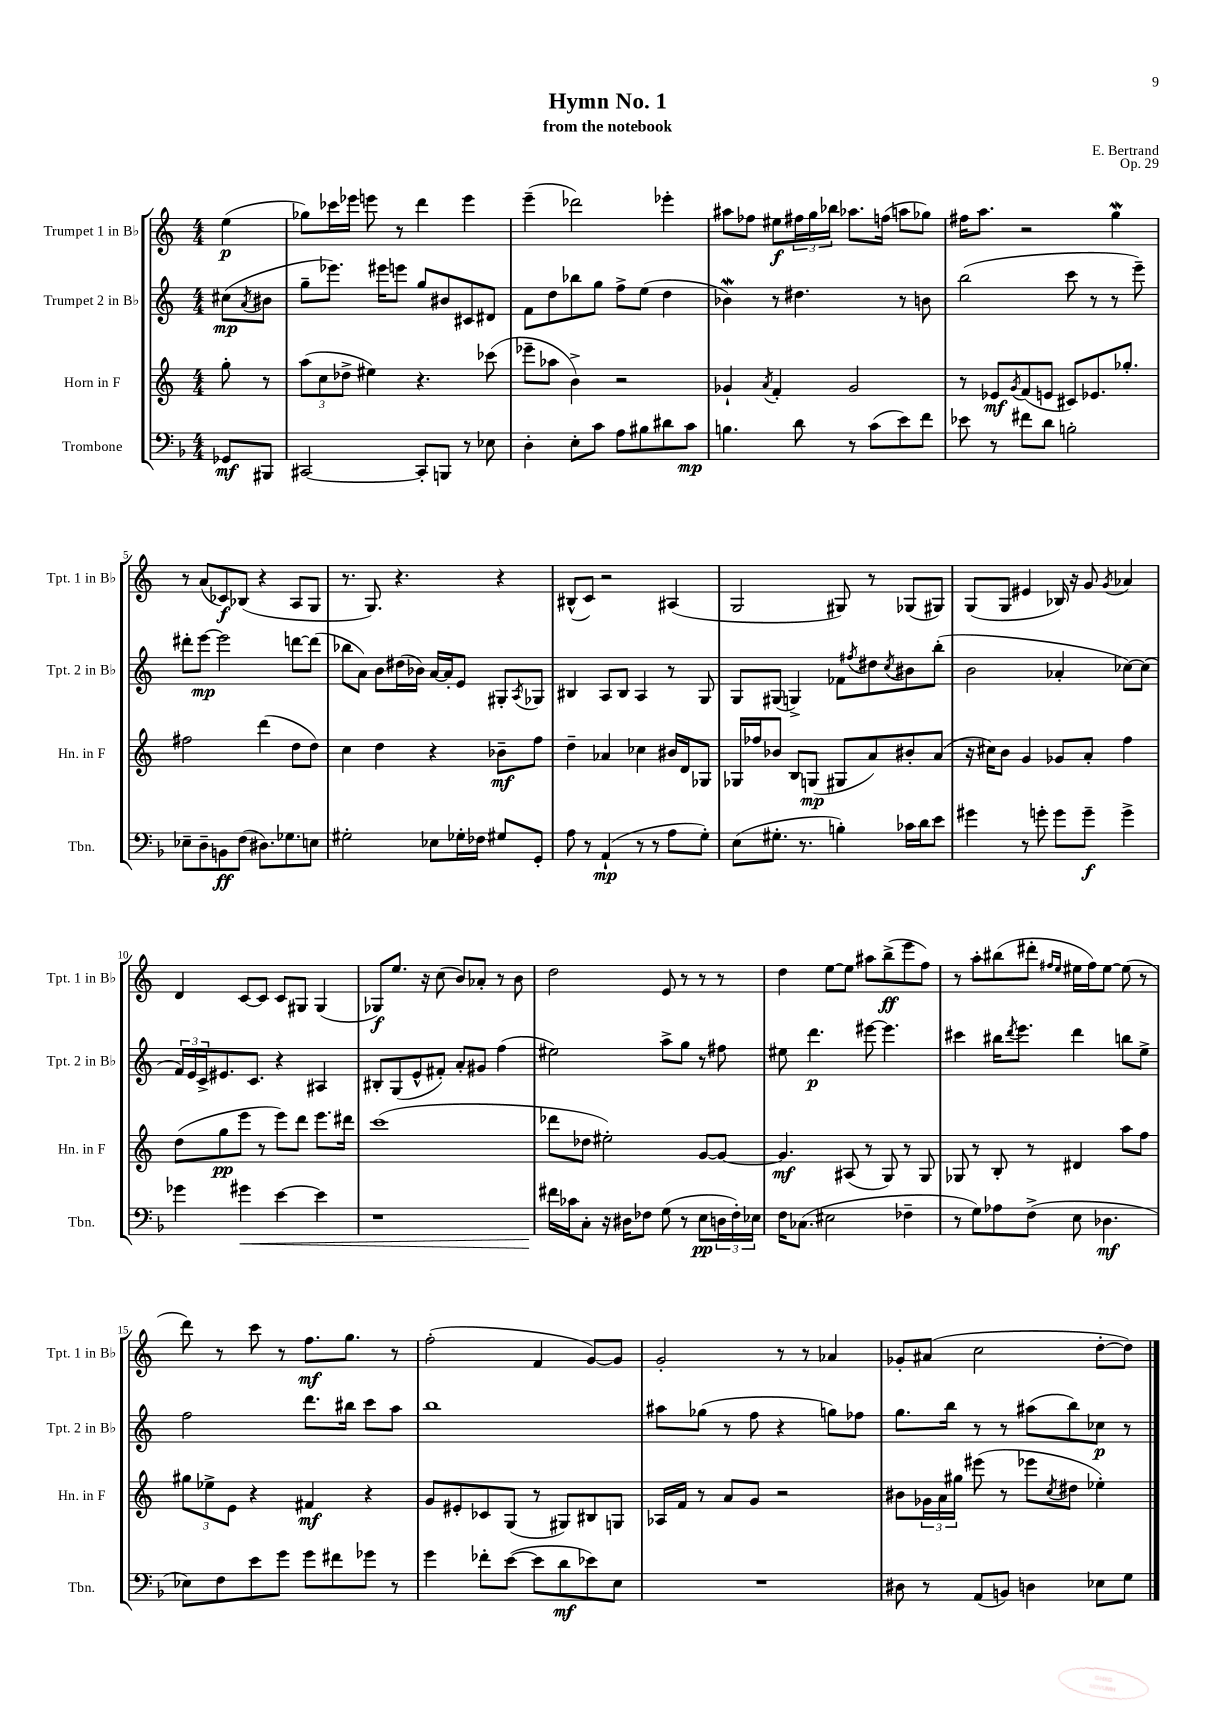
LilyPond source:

\header { title = "Hymn No. 1" composer = "E. Bertrand" subtitle = "from the notebook" opus = "Op. 29" }
<<
\new StaffGroup <<
\new Staff = "s0" \with { instrumentName = "Trumpet 1 in Bb" shortInstrumentName = "Tpt. 1 in Bb" } {
    \clef treble \key c \major \numericTimeSignature \time 4/4 \partial 4
    e''4\p( |
    ges''8) ces'''16 ees'''16 e'''8 r8 d'''4 e'''4 |
    e'''4--( des'''2) ees'''4-. |
    ais''8 fes''8 eis''8\f \tuplet 3/2 { fis''16 g''16 bes''16 } aes''8. f''16( a''8 ges''8) |
    fis''16 a''8. r2 g''4\mordent |
    r8 a'8( ces'8\f) bes8( r4 a8 g8 |
    r8. g8.) r4. r4 |
    bis8-^( c'8) r2 ais4( |
    g2 gis8) r8 ges8( gis8) |
    g8( g8 eis'4 bes16) r16 g'8 \acciaccatura { g'8 } aes'4 |
    d'4 c'8~ c'8 c'8 gis8 gis4( |
    ges8\f) e''8. r16 c''8( b'8) aes'8-. r8 b'8 |
    d''2 e'8 r8 r8 r8 |
    d''4 e''8~ e''8 ais''8 b''8->\ff( e'''8 f''8) |
    r8 a''8-. bis''8( dis'''8-. \grace { fis''16 e''16 } eis''16 fis''16) eis''8~ eis''8( r8 |
    d'''8) r8 c'''8 r8 f''8.\mf g''8. r8 |
    f''2-.( f'4 g'8~) g'8 |
    g'2-. r8 r8 aes'4 |
    ges'8-. ais'8( c''2 d''8~-. d''8) \bar "|." |
}
\new Staff = "s1" \with { instrumentName = "Trumpet 2 in Bb" shortInstrumentName = "Tpt. 2 in Bb" } {
    \clef treble \key c \major \numericTimeSignature \time 4/4 \partial 4
    cis''8\mp( \acciaccatura { a'8 } bis'8 |
    g''8-- ees'''8.) eis'''16 e'''8 g''8 bis'8 cis'8 dis'8 |
    f'8 d''8 bes''8 g''8 f''8-> e''8( d''4 |
    bes'4\mordent) r8 dis''4. r8 b'8 |
    b''2( c'''8 r8 r8 e'''8--) |
    dis'''8-. e'''8~\mp e'''2 d'''8~ d'''8( |
    bes''8 a'8) b'8 dis''16( bes'16) a'16~ a'16-. e'8 gis8-. \acciaccatura { a8 } ges8 |
    bis4 a8 bis8 a4 r8 g8 |
    g8 gis8( g4->) fes'8 \acciaccatura { fis''8 } dis''8 \acciaccatura { c''8 } bis'8 b''8-.( |
    b'2 aes'4-. ces''8~) ces''8( |
    \tuplet 3/2 { f'16) e'16 c'16-> } eis'8. c'8. r4 ais4 |
    bis8-. g8( e'8-^ fis'8-.) a'8-. gis'8 f''4( |
    eis''2) a''8-> g''8 r8 fis''8 |
    eis''8 d'''4.\p eis'''8~ eis'''4. |
    cis'''4 bis''16 \acciaccatura { d'''8 } e'''8. d'''4 b''8 e''8-> |
    f''2 d'''8. bis''16 c'''8 a''8 |
    b''1 |
    ais''8 ges''8( r8 f''8 r4 g''8) fes''8 |
    g''8. b''16 r8 r8 ais''8( b''8) ces''8\p r8 \bar "|." |
}
\new Staff = "s2" \with { instrumentName = "Horn in F" shortInstrumentName = "Hn. in F" } {
    \clef treble \key c \major \numericTimeSignature \time 4/4 \partial 4
    g''8-. r8 |
    \tuplet 3/2 { a''8( c''8 des''8-> } eis''4) r4. ces'''8( |
    ees'''8-- aes''8 b'4->) r2 |
    ges'4-! \acciaccatura { a'8 } f'4-. ges'2 |
    r8 ees'8\mf \acciaccatura { g'8 } f'8( e'8 cis'8) ees'8. ges''8.-. |
    fis''2 d'''4( d''8 d''8) |
    c''4 d''4 r4 bes'8--\mf f''8 |
    d''4-- aes'4 ces''4 bis'16 d'16 ges8 |
    ges16 fes''16 bes'8 b8 g8\mp( gis8 a'8) bis'8-. a'8( |
    r16 cis''16) b'8 g'4 ges'8 a'8-. f''4 |
    d''8( g''8\pp e'''8 r8 e'''8) d'''8 e'''8. dis'''16 |
    c'''1( |
    des'''8 des''8 eis''2-.) g'8~ g'8~ |
    g'4.\mf ais8( r8 g8) r8 g8 |
    ges8 r8 b8-. r8 dis'4 a''8 f''8 |
    \tuplet 3/2 { gis''8 ees''8-> e'8 } r4 fis'4\mf r4 |
    g'8 eis'8-. ces'8 g8( r8 gis8) bis8 g8 |
    aes16 f'16 r8 a'8 g'8 r2 |
    bis'8 \tuplet 3/2 { ges'16 a'16 gis''16 } eis'''8( r8 ees'''8 \acciaccatura { c''8 } dis''8 ees''4-.) \bar "|." |
}
\new Staff = "s3" \with { instrumentName = "Trombone" shortInstrumentName = "Tbn." } {
    \clef bass \key f \major \numericTimeSignature \time 4/4 \partial 4
    ges,8\mf bis,,8 |
    cis,2~ cis,8-. b,,8 r8 ees8 |
    d4-. e8-. c'8 a8 bis8 dis'8 c'8\mp |
    b4. d'8 r8 c'8( e'8) f'8 |
    ees'8 r8 fis'8 d'8 b2-. |
    ees8-- d8-- b,8\ff f8( dis8.) ges8. e8 |
    gis2-. ees8 ges16-. fes16 gis8 g,8-. |
    a8 r8 a,4-!\mp( r8 r8 a8 g8-.) |
    e8( gis8.-. r8. b4-.) ces'16 d'16 e'8 |
    gis'4 r8 g'8-. g'8 g'8--\f g'4-> |
    ges'4 gis'4\< e'4~ e'4 |
    r1 |
    fis'16\! ces'16 c8-. r16 dis16 fes8 g8( r8 e8\pp \tuplet 3/2 { d16 fes16-.) ees16 } |
    f16 ces8.( eis2 fes4-- |
    r8 g8) aes8 f8->( e8 des4.\mf |
    ees8) f8 e'8 g'8 g'8 fis'8 ges'8 r8 |
    g'4 fes'8-. e'8~( e'8 d'8\mf ees'8) e8 |
    R1 |
    dis8 r8 a,8( b,8) d4 ees8 g8 \bar "|." |
}
>>
>>
